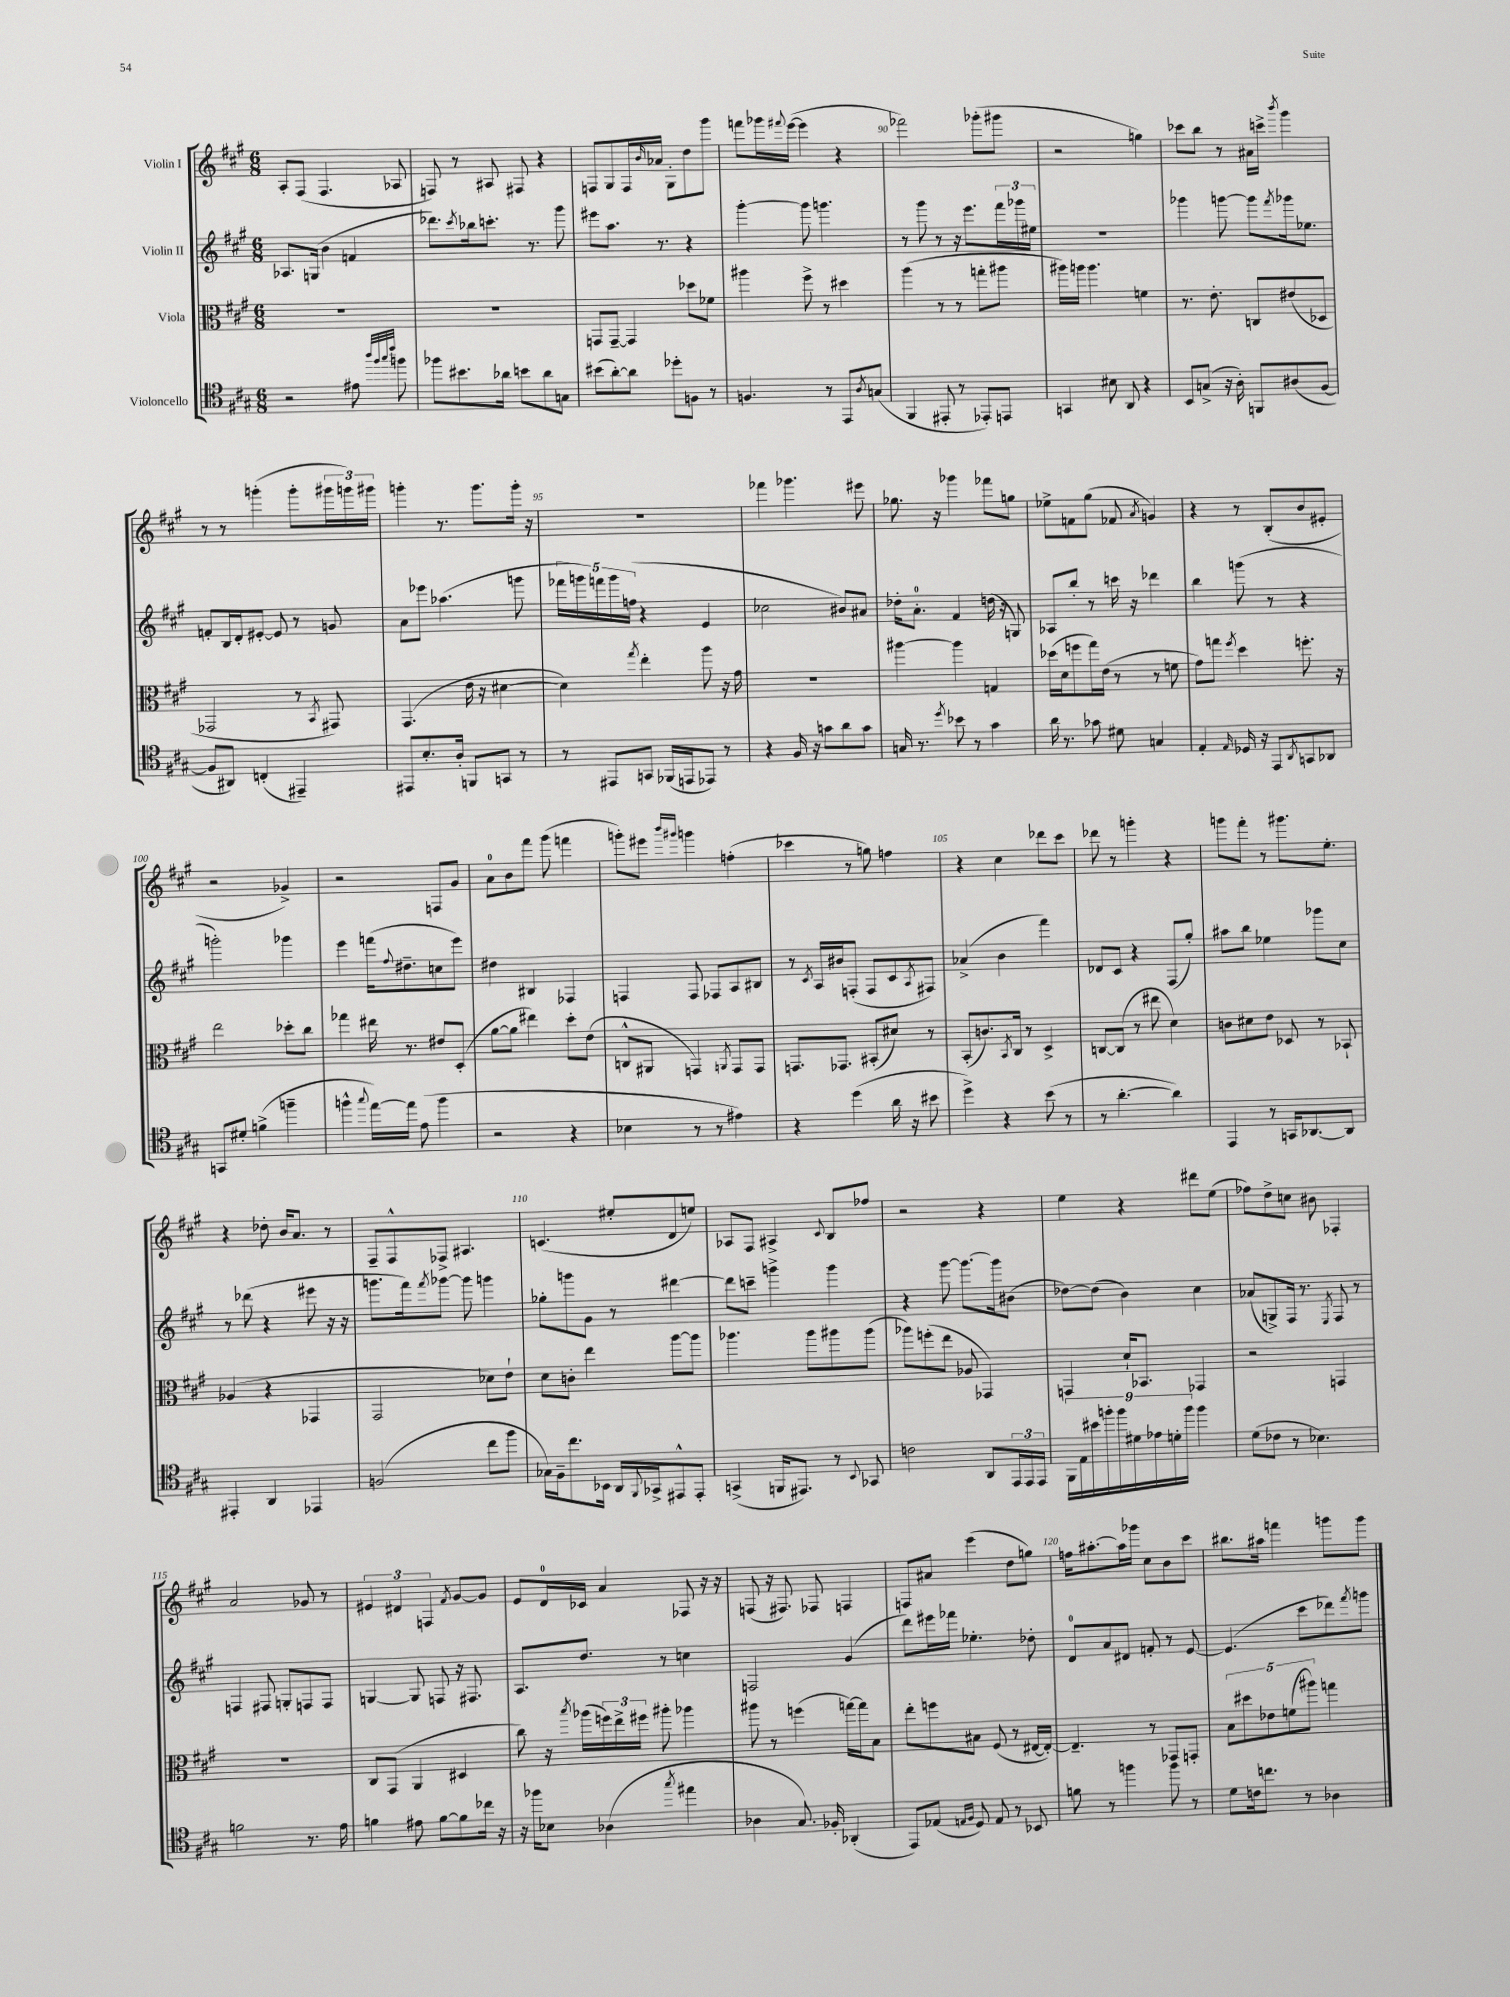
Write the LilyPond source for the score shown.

<<
\new StaffGroup <<
\new Staff = "s0" \with { instrumentName = "Violin I" } {
    \clef treble \key a \major \numericTimeSignature \time 6/8
    a8-. fis8( fis4. aes8 |
    f8) r8 ais8 fis8 r4 |
    f8 gis8 f16 \grace { b'16 } aes'16 gis8-. d''8 gis'''8 |
    f'''8 ges'''16 \appoggiatura { fis'''8 } e'''16~( e'''4 r4 |
    fes'''2) ges'''8-.( gis'''8 |
    r2 g''4) |
    ces'''8 b''8 r8 ais'16 c'''16-> \acciaccatura { b'''8 } gis'''4 |
    r8 r8 g'''4-.( g'''8-. \tuplet 3/2 { gis'''16 g'''16) gis'''16 } |
    g'''4-. r8. g'''8. g'''16-. r16 |
    R2. |
    fes'''4 ges'''4. eis'''8 |
    ges''8. r16 ges'''4 fes'''8 g''8 |
    ees''8-> f'8 gis''8( fes'8 \acciaccatura { a'8 } g'4) |
    r4 r8 b8-.( b'8 eis'8-. |
    r2 ges'4->) |
    r2 f8 gis'8 |
    a'8-0 b'8 fis'''8 gis'''8( f'''4 |
    g'''8-.) eis'''8 \grace { b'''16 gis'''16 } g'''4 f''4-.( |
    ces'''4 r8 g''8) f''4 |
    r4 cis''4 des'''8 cis'''8 |
    des'''8 r8 g'''4-. r4 |
    g'''8 fis'''8-. r8 gis'''8. e''8.-. |
    r4 des''8-. b'16 a'8. r8 |
    fis8-- fis8-^ fes8-> ais4. |
    c'4.( eis''8-. d'8 e''8) |
    aes8 fis8 ais4-> \appoggiatura { cis'8 } b8 fes''8 |
    r2 r4 |
    e''4 r4 dis'''8 e''8( |
    fes''8) d''8-> c''8 bis'8 fes4-. |
    a'2 ges'8 r8 |
    \tuplet 3/2 { eis'4 dis'4 f4 } \acciaccatura { fis'8 } gis'8~ gis'8 |
    e'8 d'16-0 ces'16 a'4 fes8 r16 r16 |
    f8( r16 fis8.) fes8 f4 |
    f8 ais'8 e'''4( d''8 g''8) |
    f''16 ais''8.~-. ais''16 ges'''16 cis''8 b'8 cis'''8 |
    bis''8. ais''16 f'''4 g'''8 g'''8 \bar "|." |
}
\new Staff = "s1" \with { instrumentName = "Violin II" } {
    \clef treble \key a \major \numericTimeSignature \time 6/8
    aes8. g16( b'4 f'4 |
    des'''8.) \acciaccatura { cis'''8 } bes''16 c'''8.-. r8. gis'''8 |
    eis'''8 a''8. r8. r4 |
    gis'''4~-. gis'''8 g'''4. |
    r8 gis'''8 r8 r16 e'''8. \tuplet 3/2 { fis'''16 ges'''16 eis''16 } |
    R2. |
    ges'''4 g'''8~ g'''8 \acciaccatura { fis'''8 } ges'''16 ees''8. |
    f'8-. b16 d'16-. eis'8~-. eis'8 r8 g'8 |
    a'8 ees'''8 aes''4.( g'''8 |
    \tuplet 5/4 { fes'''16 g'''16) f'''16 g'''16 f''16( } r4 e'4 |
    ces''2 bis'8) ais'8 |
    des''16-. a'8.-0-. fis'4 d''16( r16 g8) |
    aes8 b''8-. r8 c'''16 r16 des'''4 |
    b''4 g'''8( r8 r4 |
    g'''2-.) ges'''4 |
    e'''4 f'''16( \appoggiatura { fis''8 } dis''8.-- c''8 e'''8) |
    dis''4 bis4 fes4 |
    f4 f8 fes8 a8 bis8 |
    r8 \acciaccatura { cis'8 } a16 bis'16 f8-.( f8 cis'8 \acciaccatura { a8 } fis8) |
    aes'4->( b'4 fis'''4) |
    des'8 cis'8 r4 fis8( gis''8-.) |
    ais''8 b''8 ees''4 ges'''8 cis''8 |
    r8 des'''8( r4 eis'''8 r16 r16 |
    g'''8. fis'''16) \acciaccatura { fis'''8 } ges'''8~ ges'''8 g'''4 |
    ges''8-. g'''8 gis'8 r8 dis'''4~ |
    dis'''8 c'''8-- g'''4-> g'''4 |
    r4 gis'''8~ gis'''8.~ gis'''16 bis'8( |
    des''8~) des''8( b'4) cis''4 |
    aes'8( g8->) fis16 r8. \acciaccatura { e8 } fis8 r8 |
    f4 fis8 g8-. f8 f8 |
    g4~ g8 f8 r16 fis8. |
    a8. d''8. r8 c''4 |
    f2 gis'4( |
    d'''8) eis'''16 fes'''16 ees''4.-. des''8-. |
    d'8-0 a'8 dis'8 f'8-. r8 e'8~ |
    e'4.( cis'''8 des'''8) \acciaccatura { fis'''8 } g'''8 \bar "|." |
}
\new Staff = "s2" \with { instrumentName = "Viola" } {
    \clef alto \key a \major \numericTimeSignature \time 6/8
    R2. |
    R2. |
    g,8 g,8~-- g,4 des''8 fes'8 |
    ais''4 fis''8-> r8 dis''4 |
    a''4( r8 r8 g''8-. ais''8 |
    ais''16) a''16 a''4. f'4 |
    r8. e'8.-. c8 eis'8( des8 |
    ges,2 r8 \acciaccatura { b,8 } gis,8) |
    gis,4.( e'16 r16 dis'4~ |
    dis'4) \acciaccatura { gis''8 } e''4-. a''8 r16 gis'16 |
    R2. |
    ais''4~ ais''4 g4 |
    des''16( d'16 f''8 gis''16) e'16( r8 r8 f'8 |
    gis'8) g''8 \acciaccatura { fis''8 } d''4 f''8.-. r16 |
    e''2 des''8-. cis''8 |
    ges''4 eis''16 r8. eis'8 d8-.( |
    a'8~ a'8 eis''4) d''8-. e'8( |
    c8-^ ais,8 g,4) \acciaccatura { a,8 } g,8 g,8 |
    g,8. ges,8. bis,8-.( dis'8) r8 |
    b,8-.( c'8.) \acciaccatura { b,8 } cis16 r8 d4-> |
    c8~ c8( r8 eis''8 d'4) |
    c'8 dis'8 e'8 des8 r8 bes,8-! |
    aes4( r4 ges,4 |
    gis,2 des'8) e'8-! |
    d'8 c'8-. e''4 a''8~ a''8 |
    aes''4. aes''8 ais''8 ais''8( |
    aes''8) f''8-.( e''8 aes8 ges,4) |
    g,4 d'16-! bes,8. ges,4 |
    r2 g,4 |
    R2. |
    cis8 gis,8( a,4 dis4 |
    cis''8) r16 \acciaccatura { b''8 } aes''16( \tuplet 3/2 { f''16) e''16-> fis''16 } ais''8-. aes''4 |
    ais''8 r8 f''4( g''16~) g''16 b8 |
    e''8-. f''8 bis8 fis8( r8 eis16~ eis16~-.) |
    eis4.-- r8 ges,8 g,8-. |
    \tuplet 5/4 { b8 dis''8 ees'8 f'8( ais''8) } g''4 \bar "|." |
}
\new Staff = "s3" \with { instrumentName = "Violoncello" } {
    \clef tenor \key a \major \numericTimeSignature \time 6/8
    r2 eis'8 \grace { a''32 fis''32 gis''32 cis'''32 } f''8 |
    fes''8 bis'8. aes'16 b'8 aes'8 g8 |
    bis'8( a'8~-.) a'8 des''8-. f8 r8 |
    f4. r8 e,8 \acciaccatura { a8 } g8( |
    fis,4 eis,8-. r8 ees,8-.) e,8 |
    g,4 bis8 a,8 r4 |
    b,8 g8->( r16 a16-.) f,8 ais8( fis8~ |
    fis8 ais,8) c4-.( eis,4--) |
    eis,8 b8.-. a16-. f,8 g,8 r8 |
    r8 eis,8 g,8 fes,16( e,16 ees,8) r8 |
    r4 fis16 r16 g'8 a'8 g'8 |
    g16 r8. \acciaccatura { d''8 } bes'8 r8 gis'4 |
    a'16 r8. ges'8 dis'8 g4 |
    e4-. \grace { e16 } des16 r16 e,8 \acciaccatura { a,8 } g,8 aes,8 |
    g,8 dis'8-. f'4->( f''4-- |
    f''4-^ \appoggiatura { gis''8 } e''16~) e''16 e'8( f''4 |
    r2 r4 |
    bes4 r8 r8 eis'4) |
    r4 d''4( a'16 r16 bis'8 |
    d''4->) r4 b'8( r8 |
    r8 a'4.~-. a'4) |
    e,4 r8 g,16 aes,8.~ aes,8 |
    eis,4-. a,4 ees,4 |
    f2( cis''8 fis''8 |
    ges16) fis16-- cis''8. bes,16 a,16 \appoggiatura { fis,8 } ges,16-> eis,8-^ eis,8-. |
    g,4->( f,16 eis,8.) r8 \appoggiatura { b,8 } ges,8 |
    c'2 a,8 \tuplet 3/2 { e,16 e,16 e,16 } |
    \tuplet 9/8 { fis,16 e16 bis'16 f''16-. f''16 dis'16 ees'16 d'16-. f''16 } f''4 |
    d'8( ces'8 r8 bes4.) |
    f'2 r8. e'16 |
    f'4 eis'8 f'8~ f'8 ces''16 r16 |
    r16 fes''16 bes8 aes4( \acciaccatura { gis''8 } eis''4 |
    aes4 gis8.) fes16-. aes,4-.( |
    e,8) ees8( \grace { e16 fis16 } d8) e8 r8 bes,8 |
    f'8 r8 f''4 f''8 r8 |
    d'8 c'16 c''8. r8 aes4 \bar "|." |
}
>>
>>
\layout { \context { \Score currentBarNumber = #86 \override BarNumber.break-visibility = ##(#f #t #t) barNumberVisibility = #(every-nth-bar-number-visible 5) } }
